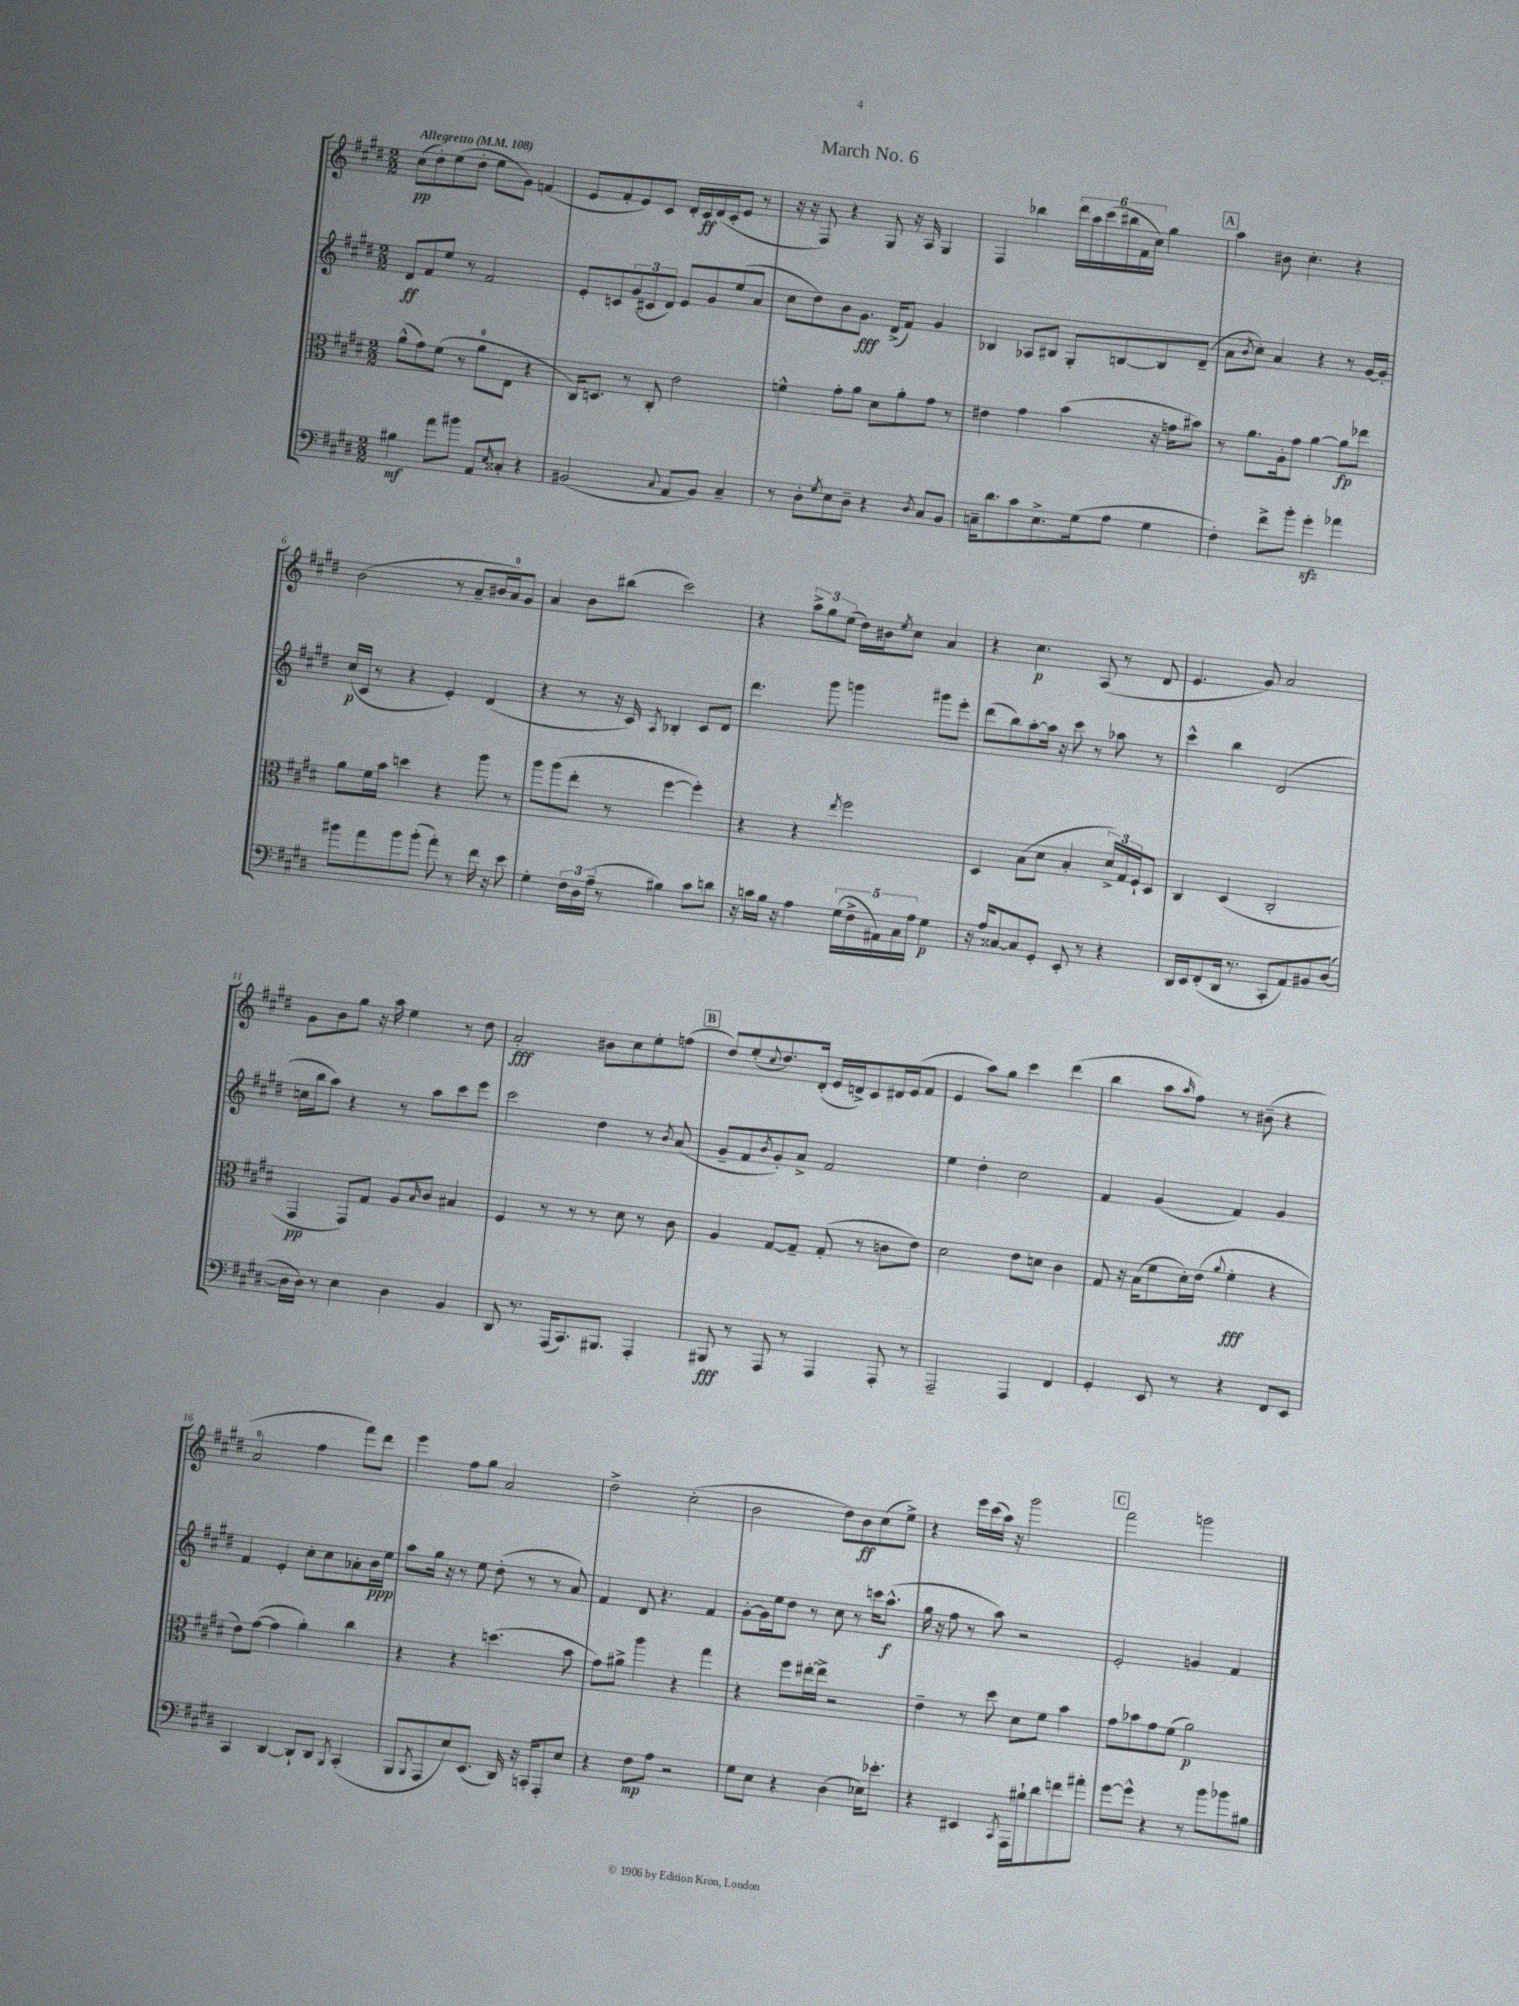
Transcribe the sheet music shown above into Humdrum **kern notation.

**kern	**dynam	**kern	**dynam	**kern	**dynam	**kern	**dynam
*part4	*part4	*part3	*part3	*part2	*part2	*part1	*part1
*staff4	*staff4	*staff3	*staff3	*staff2	*staff2	*staff1	*staff1
*clefF4	*	*clefC3	*	*clefG2	*	*clefG2	*
*k[f#c#g#d#]	*	*k[f#c#g#d#]	*	*k[f#c#g#d#]	*	*k[f#c#g#d#]	*
*M2/2	*	*M2/2	*	*M2/2	*	*M2/2	*
*MM108	*	*MM108	*	*MM108	*	*MM108	*
=1	=1	=1	=1	=1	=1	=1	=1
!	!	!	!	!	!	!LO:TX:a:B:t=Allegretto	!
4B#X\	mf	(8a^^\L	.	8d#/L	ff	(8cc#\L	pp
.	.	8g#\)	.	8f#/	.	8dd#'\)	.
8a\L	.	(8f#\J	.	8ee/J	.	(8ee\	.
8b#X\J	.	8r	.	8r	.	8dd#'\J	.
8AA/L	.	8a\L	.	2f#/	.	8ee\L	.
16qqE/	.	.	.	.	.	.	.
8C##X'/J	.	8E\J	.	.	.	8g#\J)	.
4r	.	4r	.	.	.	(4fn/	.
=2	=2	=2	=2	=2	=2	=2	=2
(2BB#X/	.	16C#/KL)	.	8e'/L	.	8e/L	.
.	.	8.Dn/J	.	.	.	.	.
.	.	.	.	8cn/	.	8f#'/	.
.	.	8r	.	(12g#/	.	8e/)	.
.	.	.	.	12c#X/	.	.	.
.	.	8C#'/	.	.	.	8c#/J	.
.	.	.	.	12d#/J)	.	.	.
8qqC#/	.	.	.	.	.	.	.
8AA/L	.	2e\	.	8e/L	.	16d#'/LL	.
.	.	.	.	.	.	16c#/	ff
8BB#/J)	.	.	.	8g#/	.	(16d#/	.
.	.	.	.	.	.	16c#'/J	.
4C#~/	.	.	.	(8ee/	.	8e/J	.
.	.	.	.	8a/J	.	8r	.
=3	=3	=3	=3	=3	=3	=3	=3
8r	.	4fn^^\	.	8cc#\L	.	16r	.
.	.	.	.	.	.	16r	.
8D#'\L	.	.	.	8dd#\)	.	8F#/)	.
8qG#/	.	.	.	.	.	.	.
8E\	.	8g#'\L	.	8b\	.	4r	.
8D#~\J	.	8a\J	.	8.g#\J	fff	.	.
4r	.	8d#\L	.	.	.	8G#/	.
.	.	.	.	(16d#^/KL	.	.	.
.	.	8a'\	.	8f#/J)	.	16r	.
.	.	.	.	.	.	16A/	.
8qD#/	.	.	.	.	.	.	.
8C#/L	.	8g#\J	.	4g#/	.	4G#/	.
8BB/J	.	8r	.	.	.	.	.
=4	=4	=4	=4	=4	=4	=4	=4
16Cn~\KL	.	4e#X\	.	4B-X/	.	4F#/	.
8.d#\	.	.	.	.	.	.	.
8c#\	.	4g#\	.	8A-X/L	.	4bb-X\	.
8.E^\	.	.	.	8B#X/J	.	.	.
.	.	(4b\	.	8G#'/L	.	24ddd#\LL	.
.	.	.	.	.	.	24aa\	.
(16G#\k	.	.	.	.	.	.	.
.	.	.	.	.	.	(24ccc#\	.
8A\J	.	.	.	[8Bn/	.	24bb#X\	.
.	.	.	.	.	.	24f#\	.
.	.	.	.	.	.	24cc#\JJ)	.
4G#\	.	16r	.	8B/]	.	4gg#\	.
.	.	16gn\KL	.	.	.	.	.
.	.	8b#X\J)	.	(8d#~/J	.	.	.
!!LO:REH:place=s1:t=A
=5	=5	=5	=5	=5	=5	=5	=5
4F#'\)	.	8r	.	8a\L	.	4aa\	.
.	.	.	.	8qb/	.	.	.
.	.	8.a\L	.	8cc#'\J)	.	.	.
8f#^\L	.	.	.	4a/	.	8b#X\	.
.	.	16A'\k	.	.	.	.	.
8b'\J	.	8g#\J	.	.	.	4.cc#'\	.
4g#zz'\	.	[4a\	.	4r	.	.	.
4a-X\	.	8a\L]	fp	8r	.	4r	.
.	.	8ee-X\J	.	[16g#/LL	.	.	.
.	.	.	.	16g#'/JJ]	.	.	.
!!LO:LB:g=z
=6	=6	=6	=6	=6	=6	=6	=6
8b#X\L	.	8a\L	.	(16cc#/LL	p	(2b\	.
.	.	.	.	16c#/JJ	.	.	.
8a\	.	16f#\L	.	8r	.	.	.
.	.	16b\JJ	.	.	.	.	.
8b#\	.	4ddn\	.	4r	.	.	.
(8b#'\J	.	.	.	.	.	.	.
8a'\)	.	4r	.	4e'/)	.	8r	.
8r	.	.	.	.	.	8a~/L	.
16f#\	.	8aa\	.	(4d#/	.	16b#X/L	.
16r	.	.	.	.	.	16a/J)	.
8e\	.	8r	.	.	.	8g#/J	.
=7	=7	=7	=7	=7	=7	=7	=7
4G#'\	.	8aa\L	.	4r	.	4a/	.
.	.	(8aa\	.	.	.	.	.
24F#\LL	.	8ee'\J	.	8r	.	8b\L	.
24D#\	.	.	.	.	.	.	.
(24A~\JJ	.	.	.	.	.	.	.
8r	.	8r	.	16r	.	(8bb#X\J	.
.	.	.	.	16c#/)	.	.	.
.	.	.	.	8qA/	.	.	.
4B#X\)	.	[4ff#\	.	4B-X'/	.	2ccc#\)	.
8c#\L	.	4ff#'\])	.	8c#/L	.	.	.
8dn\J	.	.	.	8d#/J	.	.	.
=8	=8	=8	=8	=8	=8	=8	=8
16r	.	4r	.	4.ddd#\	.	4r	.
16cn\LL	.	.	.	.	.	.	.
16B\JJ	.	.	.	.	.	.	.
16r	.	.	.	.	.	.	.
4A\	.	4r	.	.	.	12aa^\L	.
.	.	.	.	.	.	12gg#\	.
.	.	.	.	8ggg#\	.	.	.
.	.	.	.	.	.	(12ee\J	.
.	.	8qee/	.	.	.	.	.
(20G#\LL	.	2ff#\	.	4gggn\	.	16dd#\LL)	.
20F#^\	.	.	.	.	.	.	.
.	.	.	.	.	.	16b#X\J	.
20AA#X\)	.	.	.	.	.	.	.
.	.	.	.	.	.	8qee/	.
.	.	.	.	.	.	8cc#\J	.
20C#\	.	.	.	.	.	.	.
20A\JJ	.	.	.	.	.	.	.
4G#\	p	.	.	8ggg#X\L	.	4a/	.
.	.	.	.	8eee'\J	.	.	.
=9	=9	=9	=9	=9	=9	=9	=9
16r	.	4D#/	.	(8ddd#\L	.	4r	.
16A/KL	.	.	.	.	.	.	.
[8C##X/	.	.	.	8bb\)	.	.	.
8C##/]	.	(8B\L	.	[8aa'\	.	4.cc#\	p
8GG#'/J	.	8d#\J	.	16aa\Jk]	.	.	.
.	.	.	.	16r	.	.	.
8EE'/	.	4B'/	.	8ccc#\	.	.	.
8r	.	.	.	8r	.	(8A/	.
4r	.	24d#^/LL)	.	8aa-X\	.	8r	.
.	.	24G#/	.	.	.	.	.
.	.	24F#`/J	.	.	.	.	.
.	.	8D#/J	.	8r	.	8d#/	.
=10	=10	=10	=10	=10	=10	=10	=10
16DD#/LL	.	4C#/	.	4ccc#^^\	.	4.e/	.
16EE/J	.	.	.	.	.	.	.
(8FF#'/	.	.	.	.	.	.	.
16DD#/Jk	.	(4D#/	.	4bb\	.	.	.
8.r	.	.	.	.	.	.	.
.	.	.	.	.	.	8g#/)	.
8CC#'/L	.	2C#'/	.	(2d#/	.	2a/	.
8AA/)	.	.	.	.	.	.	.
8BB#X/	.	.	.	.	.	.	.
([8D#/J	.	.	.	.	.	.	.
!!LO:LB:g=z
=11	=11	=11	=11	=11	=11	=11	=11
16D#\LL]	.	4GG#/	pp	16ccn\LL	.	8g#\L	.
16D#\JJ)	.	.	.	16bb\J	.	.	.
8r	.	.	.	8aa\J)	.	8b\	.
4E\	.	8GG#/L)	.	4r	.	8gg#\J	.
.	.	8G#/J	.	.	.	16r	.
.	.	.	.	.	.	16aa\	.
4D#\	.	8A/L	.	8r	.	4ee\	.
.	.	16qqB/	.	.	.	.	.
.	.	8c#/J	.	8aa\L	.	.	.
4BB/	.	4B#X/	.	8ccc#\	.	8r	.
.	.	.	.	8eee\J	.	8dd#\	.
=12	=12	=12	=12	=12	=12	=12	=12
8DD#/	.	4F#/	.	2ccc#\	.	2a'/	fff
8.r	.	.	.	.	.	.	.
.	.	8r	.	.	.	.	.
(16AAA/KL	.	.	.	.	.	.	.
8.CC#/)	.	8r	.	.	.	.	.
.	.	8r	.	4dd#\	.	8b#X\L	.
8.BBB#X/J	.	.	.	.	.	.	.
.	.	8d#\	.	.	.	8cc#\	.
4AAA'/	.	8r	.	8r	.	8ee'\	.
.	.	.	.	8qb/	.	.	.
.	.	8c#\	.	(8a/	.	(8ffn\J	.
!!LO:REH:place=s1:t=B
=13	=13	=13	=13	=13	=13	=13	=13
8BBB#X/	fff	4A/	.	8g#~/L	.	8dd#/L)	.
8r	.	.	.	8f#/	.	(8ee'/	.
.	.	.	.	8qb/	.	8qqcc#/	.
8AAA/	.	[8G#/L	.	8g#'/)	.	8.dd#/)	.
8r	.	8G#~/J]	.	8a^/J	.	.	.
.	.	.	.	.	.	(16d#'/Jk	.
4AAA/	.	(8G#'/	.	2f#/	.	16e/LL	.
.	.	.	.	.	.	16dn^/J)	.
.	.	8r	.	.	.	8c#/	.
8AAA'/	.	8cn\L	.	.	.	16d#X/L	.
.	.	.	.	.	.	(16e/J	.
8r	.	8e\J)	.	.	.	8f#/J	.
=14	=14	=14	=14	=14	=14	=14	=14
2AAA~/	.	2d#\	.	4ee\	.	4e/	.
.	.	.	.	4dd#'\	.	8aa\L)	.
.	.	.	.	.	.	8gg#\J	.
4AAA/	.	8e\L	.	2cc#\	.	4ccc#\	.
.	.	8dn\J	.	.	.	.	.
4FF#/	.	4c#\	.	.	.	(4ddd#\	.
=15	=15	=15	=15	=15	=15	=15	=15
4GG#'/	.	8G#/	.	4f#/	.	4bb\	.
.	.	16r	.	.	.	.	.
.	.	(16B\KL	.	.	.	.	.
8EE/	.	8f#\	.	(4g#/	.	8aa\L	.
.	.	.	.	.	.	16qqaa/	.
8r	.	16d#'\L)	.	.	.	8ff#\J)	.
.	.	(16e\JJ	.	.	.	.	.
.	.	8qqa/	.	.	.	.	.
4r	.	4f#'\	fff	4f#/)	.	8r	.
.	.	.	.	.	.	(8b#X~\	.
8FF#/L	.	4r	.	4g#/	.	4r	.
8EE/J	.	.	.	.	.	.	.
!!LO:LB:g=z
=16	=16	=16	=16	=16	=16	=16	=16
4CC#/	.	8e\L)	.	4f#/	.	2a/	.
.	.	([8g#\J	.	.	.	.	.
[4DD#/	.	4g#\]	.	4e'/	.	.	.
8DD#`/L]	.	4a'\)	.	8cc#'\L	.	4ff#\	.
8DD#/J	.	.	.	8cc#\	.	.	.
8qBBB/	.	.	.	.	.	.	.
(4CC#'/	.	4cc#\	.	8a-X'\	.	8fff#\L)	.
.	.	.	.	16b\L	ppp	8ddd#\J	.
.	.	.	.	16ee\JJ	.	.	.
=17	=17	=17	=17	=17	=17	=17	=17
8BBB/L	.	4r	.	8aa\L	.	4eee\	.
8qBBB/	.	.	.	.	.	.	.
8AAA/	.	.	.	16gg#\Jk	.	.	.
.	.	.	.	16r	.	.	.
8E/)	.	4r	.	8r	.	8ff#\L	.
(8.EE/J	.	.	.	8ee\	.	8gg#\J	.
.	.	(4.ddn\	.	(8dd#'\	.	2a/	.
16DD#/)	.	.	.	.	.	.	.
16r	.	.	.	8r	.	.	.
16CCn'/KL	.	.	.	.	.	.	.
8AAA'/	.	.	.	8r	.	.	.
8E/J	.	8b\	.	8a/)	.	.	.
=18	=18	=18	=18	=18	=18	=18	=18
4r	.	8g#\L)	.	4f#/	.	2dd#^\	.
.	.	8a#X^\J	.	.	.	.	.
8F#\L	mp	4aa\	.	8d#/	.	.	.
8A\J	.	.	.	4.r	.	.	.
2r	.	4r	.	.	.	(2cc#'\	.
.	.	4gg#\	.	4f#/	.	.	.
=19	=19	=19	=19	=19	=19	=19	=19
8G#\L	.	4r	.	[8g#'\L	.	2b\	.
8E\J	.	.	.	16g#\L]	.	.	.
.	.	.	.	16ee\J	.	.	.
4r	.	8ff#\L	.	8dd#\J	.	.	.
.	.	[16ee#X'\L	.	8r	.	.	.
.	.	16ee#^\JJ]	.	.	.	.	.
(4D#\	.	2r	.	8cc#\	.	8dd#\L)	.
.	.	.	.	8r	.	8b\	ff
16E-X\KL)	.	.	.	16cccn\KL	.	(8cc#\	.
8.e-X'\J	.	.	.	(8.aa^^\J	f	.	.
.	.	.	.	.	.	8ee^\J)	.
=20	=20	=20	=20	=20	=20	=20	=20
4r	.	4e~\	.	16gg#\	.	4r	.
.	.	.	.	16r	.	.	.
.	.	.	.	8ff#\	.	.	.
4EE#X/	.	8r	.	8r	.	16eee\LL	.
.	.	.	.	.	.	(16ccc#\	.
.	.	8dd#\	.	8aa\)	.	16aa\JJ)	.
.	.	.	.	.	.	16r	.
8qCC#/	.	.	.	.	.	.	.
16AAA\LL	.	8d#\L	.	2r	.	2ggg#\	.
16B#X`\J	.	.	.	.	.	.	.
8d#\	.	8f#\J	.	.	.	.	.
8fn\	.	4b\	.	.	.	.	.
8a#X'\J	.	.	.	.	.	.	.
!!LO:REH:place=s1:t=C
=21	=21	=21	=21	=21	=21	=21	=21
[8g#\L	.	8g#\L	.	2e'/	.	2fff#\	.
8g#^^\J]	.	8b-X\	.	.	.	.	.
4r	.	8g#\	.	.	.	.	.
.	.	(8f#\J	.	.	.	.	.
8r	.	2a\)	p	4gn/	.	2gggn\	.
8b\L	.	.	.	.	.	.	.
8b-X\	.	.	.	4f#/	.	.	.
8B#X\J	.	.	.	.	.	.	.
==	==	==	==	==	==	==	==
*-	*-	*-	*-	*-	*-	*-	*-
